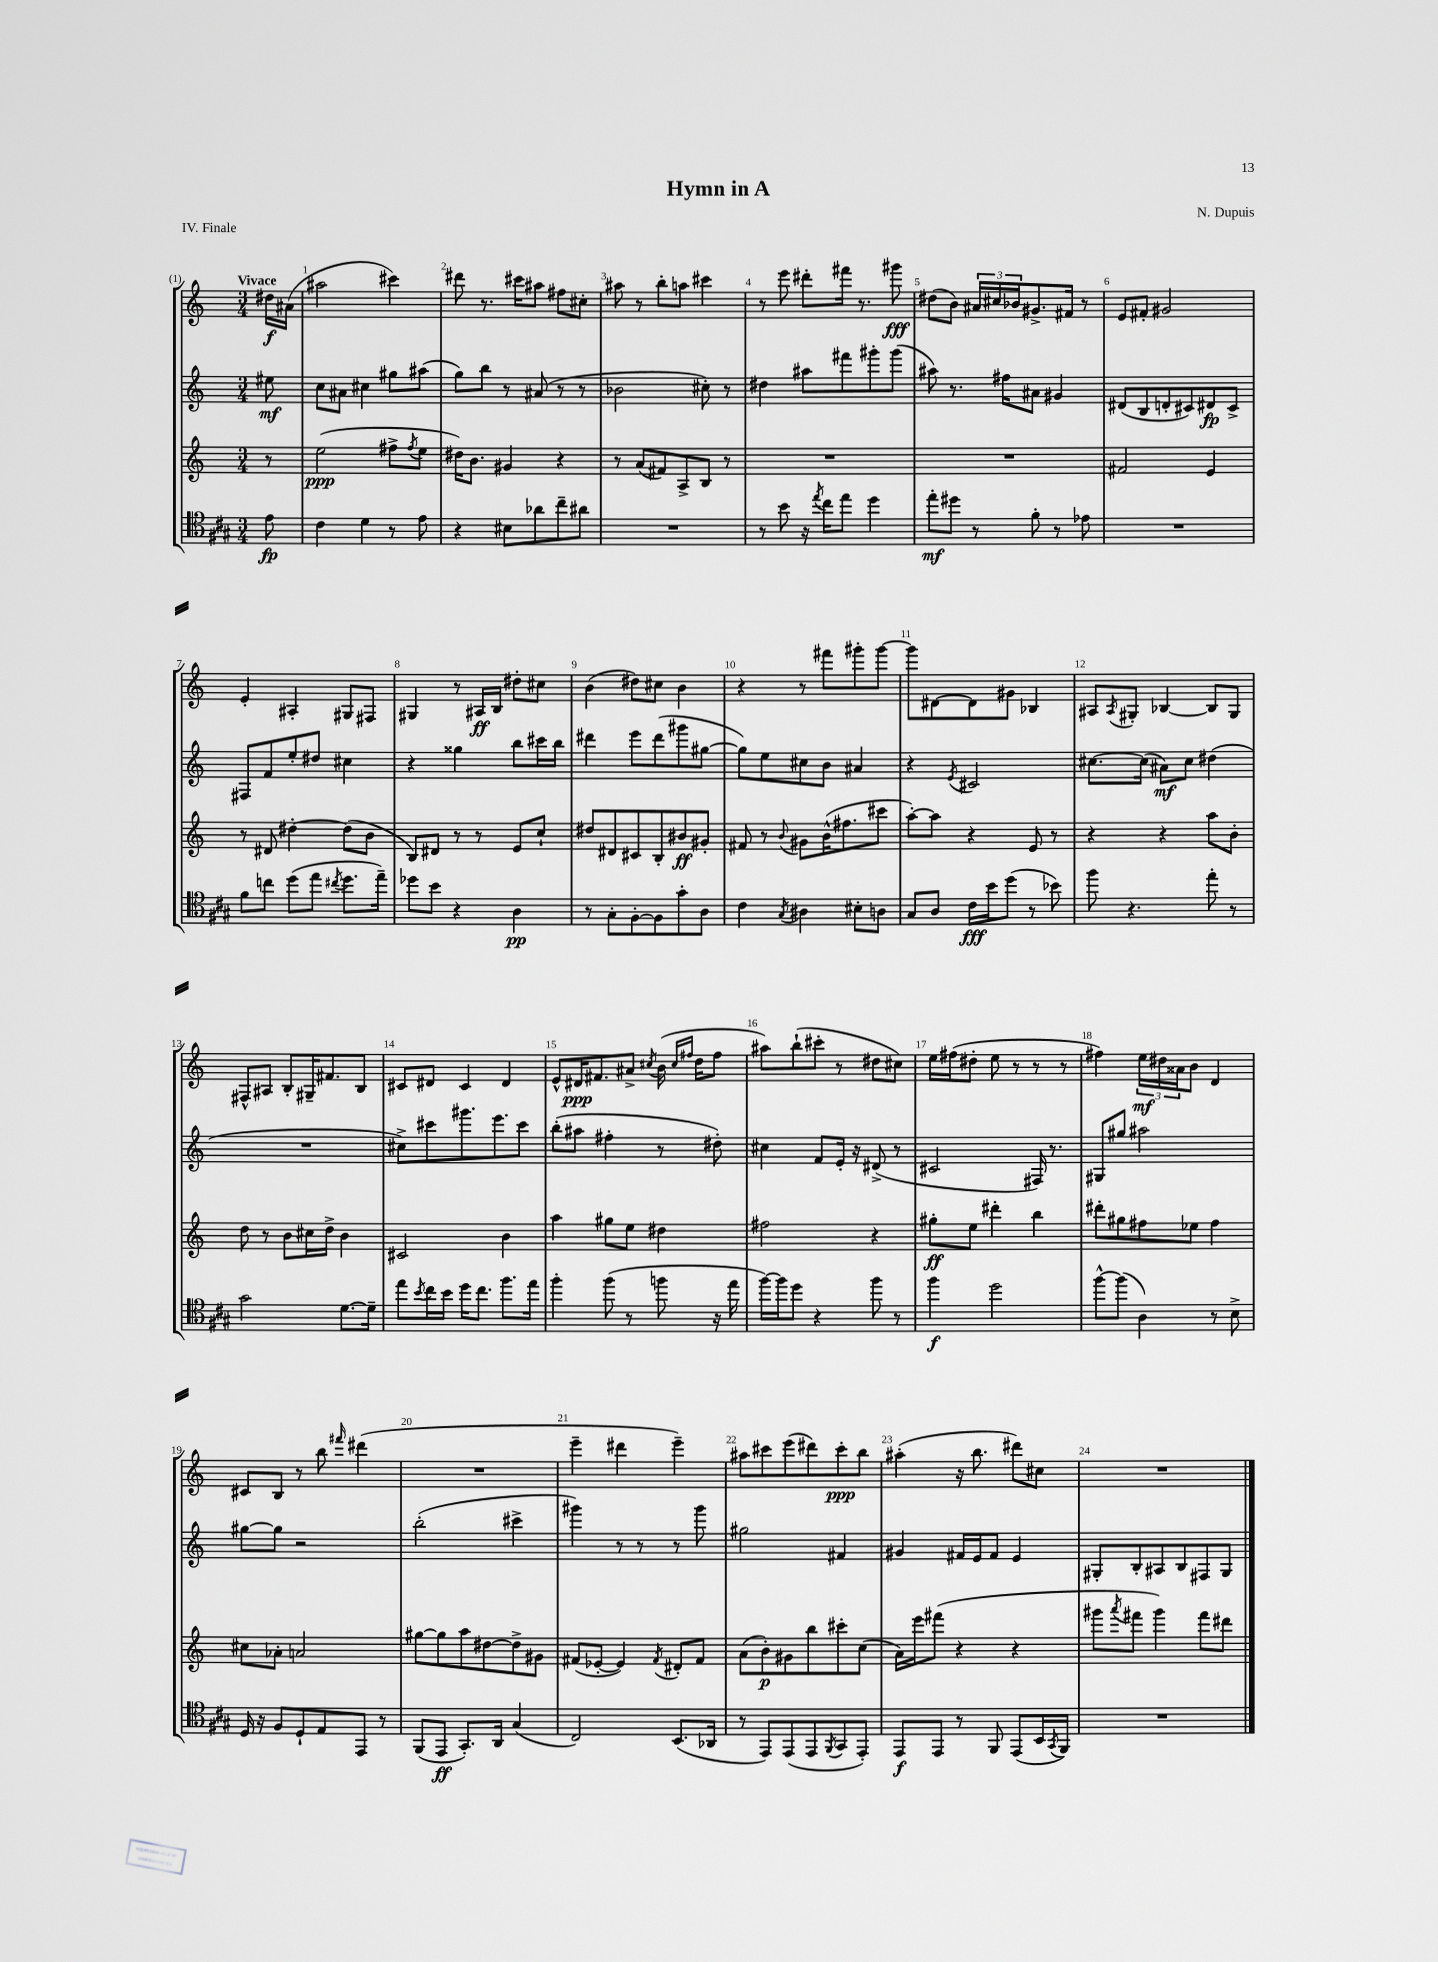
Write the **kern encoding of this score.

**kern	**dynam	**kern	**dynam	**kern	**dynam	**kern	**dynam
*part4	*part4	*part3	*part3	*part2	*part2	*part1	*part1
*staff4	*staff4	*staff3	*staff3	*staff2	*staff2	*staff1	*staff1
*clefC4	*	*clefG2	*	*clefG2	*	*clefG2	*
*k[f#c#g#]	*	*k[]	*	*k[]	*	*k[]	*
*M3/4	*	*M3/4	*	*M3/4	*	*M3/4	*
=	=	=	=	=	=	=	=
!	!	!	!	!	!	!LO:TX:a:B:t=Vivace	!
8e\	fp	8r	.	8ee#X\	mf	16dd#X\LL	f
.	.	.	.	.	.	(16a#X\JJ	.
=1	=1	=1	=1	=1	=1	=1	=1
4c#\	.	(2ee\	ppp	8cc\L	.	2aa#X\	.
.	.	.	.	8a#X\J	.	.	.
4d\	.	.	.	4cc#X\	.	.	.
8r	.	8ff#X^\L	.	8gg#X\L	.	4ccc#X\)	.
.	.	8qff#/	.	.	.	.	.
8e\	.	8ee\J	.	(8aa#X\J	.	.	.
=2	=2	=2	=2	=2	=2	=2	=2
4r	.	16dd#X\KL)	.	8gg\L)	.	8ddd#X\	.
.	.	8.b\J	.	.	.	.	.
.	.	.	.	8bb\J	.	8.r	.
8B#X\L	.	4g#X/	.	8r	.	.	.
.	.	.	.	.	.	16ccc#X\KL	.
8a-X\	.	.	.	(8a#X/	.	8aa#X\J	.
8cc#~\	.	4r	.	8r	.	8ff#X\L	.
8a#X\J	.	.	.	8r	.	8cc#X'\J	.
=3	=3	=3	=3	=3	=3	=3	=3
2.r	.	8r	.	2b-X\	.	8aa#X\	.
.	.	(8a/L	.	.	.	8r	.
.	.	8f#X/)	.	.	.	8bb'\L	.
.	.	8A^/	.	.	.	8aan\J	.
.	.	8B/J	.	8cc#X'\)	.	4ccc#X\	.
.	.	8r	.	8r	.	.	.
=4	=4	=4	=4	=4	=4	=4	=4
8r	.	2.r	.	4dd#X\	.	8r	.
8b\	.	.	.	.	.	8eee\	.
16r	.	.	.	8aa#X\L	.	8ddd#X'\L	.
8qee/	.	.	.	.	.	.	.
16cc#\KL	.	.	.	.	.	.	.
8ee\J	.	.	.	8fff#X\	.	16fff#X\Jk	.
.	.	.	.	.	.	8.r	.
4dd\	.	.	.	8ggg#X'\	.	.	.
.	.	.	.	(8ggg#\J	.	8ggg#X\	fff
=5	=5	=5	=5	=5	=5	=5	=5
8ee'\L	mf	2.r	.	8aa#X\)	.	(8dd#X\L	.
8dd#X\J	.	.	.	8.r	.	8b\J)	.
8r	.	.	.	.	.	24a#X/LL	.
.	.	.	.	.	.	24cc#X/	.
.	.	.	.	16ff#X\KL	.	.	.
.	.	.	.	.	.	24b-X/J	.
8f#'\	.	.	.	8a#X\J	.	8.g#X^/	.
8r	.	.	.	4g#X/	.	.	.
.	.	.	.	.	.	16f#X/Jk	.
8e-X\	.	.	.	.	.	8r	.
=6	=6	=6	=6	=6	=6	=6	=6
2.r	.	2f#X/	.	(8d#X/L	.	8e/L	.
.	.	.	.	8B/	.	8f#X'/J	.
.	.	.	.	8dn'/	.	2g#X/	.
.	.	.	.	8c#X/)	.	.	.
.	.	4e/	.	8d#X/	fp	.	.
.	.	.	.	8c#^/J	.	.	.
!!LO:LB:g=z
=7	=7	=7	=7	=7	=7	=7	=7
8f#\L	.	8r	.	8F#X/L	.	4e'/	.
8ccn\J	.	8d#X/	.	8f/	.	.	.
(8dd\L	.	[4dd#X'\	.	8ee'/	.	4A#X'/	.
8ee\J	.	.	.	8dd#X/J	.	.	.
8qcc#X/	.	.	.	.	.	.	.
8.dd\L	.	(8dd#\L]	.	4cc#X\	.	8G#X/L	.
.	.	8b\J	.	.	.	8F#X/J	.
16ee~\Jk)	.	.	.	.	.	.	.
=8	=8	=8	=8	=8	=8	=8	=8
8dd-X\L	.	8B/L)	.	4r	.	4G#X/	.
8b\J	.	8d#X/J	.	.	.	.	.
4r	.	8r	.	4gg##X\	.	8r	.
.	.	8r	.	.	.	16A#X/LL	ff
.	.	.	.	.	.	16B/JJ	.
4A\	pp	8e/L	.	8bb\L	.	8dd#X'\L	.
.	.	8cc`/J	.	16ccc#X\L	.	8cc#X\J	.
.	.	.	.	16bb\JJ	.	.	.
=9	=9	=9	=9	=9	=9	=9	=9
8r	.	8dd#X/L	.	4ddd#X\	.	(4b\	.
8G#'\L	.	8d#X/	.	.	.	.	.
[8F#'\	.	8c#X/	.	8eee\L	.	8dd#X\L)	.
8F#\]	.	8B'/	.	(8ddd#\	.	8cc#X\J	.
8g#'\	.	8b#X/	ff	8ggg#X\	.	4b\	.
8A\J	.	8g#X'/J	.	[8gg#X\J	.	.	.
=10	=10	=10	=10	=10	=10	=10	=10
4c#\	.	8f#X/	.	8gg#\L])	.	4r	.
.	.	8r	.	8ee\	.	.	.
8qG#/	.	8qqb/	.	.	.	.	.
4A#X\	.	8g#X\L	.	8cc#X\	.	8r	.
.	.	(16b^^\K	.	8b\J	.	8fff#X\L	.
.	.	8.ff#X\	.	.	.	.	.
8B#X'\L	.	.	.	4a#X/	.	8ggg#X'\	.
8An\J	.	8ccc#X\J	.	.	.	[8ggg#\J	.
=11	=11	=11	=11	=11	=11	=11	=11
8G#/L	.	[8aa'\L)	.	4r	.	8ggg#\L]	.
8A/J	.	8aa\J]	.	.	.	[8d#X\	.
.	.	.	.	8qe/	.	.	.
16c#\LL	fff	4r	.	2c#X/	.	8d#\]	.
16b\J	.	.	.	.	.	.	.
(8dd\J	.	.	.	.	.	8g#X\J	.
8r	.	8e/	.	.	.	4B-X/	.
8b-X\)	.	8r	.	.	.	.	.
=12	=12	=12	=12	=12	=12	=12	=12
8ff#\	.	4r	.	[8.cc#X\L	.	8A#X/L	.
.	.	.	.	.	.	8qA#/	.
4.r	.	.	.	.	.	8G#X'/J	.
.	.	.	.	(16cc#\Jk]	.	.	.
.	.	4r	.	8a#X\L)	mf	[4B-X/	.
.	.	.	.	8cc#\J	.	.	.
8ee'\	.	8aa\L	.	(4dd#X\	.	8B-/L]	.
8r	.	8b'\J	.	.	.	8G#/J	.
!!LO:LB:g=z
=13	=13	=13	=13	=13	=13	=13	=13
2g#\	.	8dd\	.	2.r	.	8F#X^^/L	.
.	.	8r	.	.	.	8A#X/J	.
.	.	8b\L	.	.	.	8B'/L	.
.	.	16cc#X\L	.	.	.	16G#X~/K	.
.	.	16dd^\JJ	.	.	.	8.f#X/	.
[8.d\L	.	4b\	.	.	.	.	.
.	.	.	.	.	.	8B/J	.
16d~\Jk]	.	.	.	.	.	.	.
=14	=14	=14	=14	=14	=14	=14	=14
8ee\L	.	2c#X/	.	8cc#X^\L)	.	8c#X/L	.
8qb/	.	.	.	.	.	.	.
16cc#\L	.	.	.	8ccc#X\	.	8d#X/J	.
16b\JJ	.	.	.	.	.	.	.
16dd\KL	.	.	.	8.ggg#X\	.	4c#/	.
8.cc#\J	.	.	.	.	.	.	.
.	.	.	.	8.eee\	.	.	.
8.ff#\L	.	4b\	.	.	.	4d#/	.
.	.	.	.	8ccc#\J	.	.	.
16ee\Jk	.	.	.	.	.	.	.
=15	=15	=15	=15	=15	=15	=15	=15
4ff#'\	.	4aa\	.	(8bb'\L	.	8e^^/L	.
.	.	.	.	8aa#X\J	.	16d#X/K	ppp
.	.	.	.	.	.	8.f#X/	.
(8ff#\	.	8gg#X\L	.	4ff#X'\	.	.	.
8r	.	8ee\J	.	.	.	8a#X^/J	.
.	.	.	.	.	.	8qcc#X/	.
8ffn\	.	4dd#X\	.	8r	.	(16b\	.
.	.	.	.	.	.	16qqcc#/LL	.
.	.	.	.	.	.	16qqff#X/JJ	.
.	.	.	.	.	.	16dd\KL	.
16r	.	.	.	8dd#X'\)	.	8ff#\J	.
16ee\	.	.	.	.	.	.	.
=16	=16	=16	=16	=16	=16	=16	=16
[16ff#\LL)	.	2ff#X\	.	4cc#X\	.	8aa#X\L)	.
16ff#\J]	.	.	.	.	.	.	.
8dd\J	.	.	.	.	.	(8bb`\	.
4r	.	.	.	8f/L	.	8ccc#X'\J	.
.	.	.	.	16e'/Jk	.	8r	.
.	.	.	.	16r	.	.	.
8ff#\	.	4r	.	(8d#X^/	.	8dd#X\L	.
8r	.	.	.	8r	.	8cc#X\J)	.
=17	=17	=17	=17	=17	=17	=17	=17
4ff#\	f	8gg#X'\L	ff	2c#X/	.	16ee\LL	.
.	.	.	.	.	.	(16ff#X\J	.
.	.	8ee\J	.	.	.	8dd#X'\J	.
2dd\	.	4ddd#X'\	.	.	.	8ee\	.
.	.	.	.	.	.	8r	.
.	.	4bb\	.	16F#X/)	.	8r	.
.	.	.	.	8.r	.	.	.
.	.	.	.	.	.	8r	.
=18	=18	=18	=18	=18	=18	=18	=18
[8ff#^^\L	.	8ddd#X'\L	.	8G#X/L	.	4ff#X\)	.
(8ff#\J]	.	8gg#X\	.	8gg#X/J	.	.	.
4A\)	.	8ff#X\	.	2aa#X\	.	24ee\LL	mf
.	.	.	.	.	.	24dd#X\	.
.	.	.	.	.	.	24a##X\J	.
.	.	8ee-X\J	.	.	.	8b\J	.
8r	.	4ff#\	.	.	.	4d/	.
8B^\	.	.	.	.	.	.	.
!!LO:LB:g=z
=19	=19	=19	=19	=19	=19	=19	=19
16D/	.	8cc#X\L	.	[8gg#X\L	.	8c#X/L	.
16r	.	.	.	.	.	.	.
8F#/L	.	8a-X'\J	.	8gg#\J]	.	8B/J	.
8D`/	.	2an/	.	2r	.	8r	.
8E/	.	.	.	.	.	8bb\	.
.	.	.	.	.	.	16qqfff#X/	.
8EE/J	.	.	.	.	.	(4ddd#X\	.
8r	.	.	.	.	.	.	.
=20	=20	=20	=20	=20	=20	=20	=20
(8FF#/L	.	[8gg#X\L	.	(2bb'\	.	2.r	.
8EE/J	ff	8gg#\]	.	.	.	.	.
8.GG#'/L)	.	8aa\	.	.	.	.	.
.	.	[8dd#X\	.	.	.	.	.
16AA/Jk	.	.	.	.	.	.	.
(4G#/	.	8dd#^\]	.	4ccc#X^\	.	.	.
.	.	8g#X\J	.	.	.	.	.
=21	=21	=21	=21	=21	=21	=21	=21
2C#/)	.	(8f#X/L	.	4ggg#X\)	.	4eee~\	.
.	.	[8e-X'/J	.	.	.	.	.
.	.	4e-/])	.	8r	.	4ddd#X\	.
.	.	.	.	8r	.	.	.
.	.	8qf#/	.	.	.	.	.
(8.BB/L	.	8d#X'/L	.	8r	.	4eee~\)	.
.	.	8f#/J	.	8ggg#\	.	.	.
16AA-X/Jk	.	.	.	.	.	.	.
=22	=22	=22	=22	=22	=22	=22	=22
8r	.	(8a\L	.	2gg#X\	.	8aa#X\L	.
8EE/L)	.	8b'\)	p	.	.	8ccc#X\	.
(8EE/	.	8g#X\	.	.	.	(8eee\	.
8EE/	.	8bb\	.	.	.	8ddd#X\)	.
8qFF#/	.	.	.	.	.	.	.
8GG#/	.	8ccc#X'\	.	4f#X/	.	8ccc#'\	ppp
8EE'/J)	.	(8cc\J	.	.	.	8bb\J	.
=23	=23	=23	=23	=23	=23	=23	=23
8EE/L	f	16a\LL)	.	4g#X/	.	(4aa#X'\	.
.	.	16eee\J	.	.	.	.	.
8EE/J	.	(8fff#X\J	.	.	.	.	.
8r	.	4r	.	16f#X/LL	.	16r	.
.	.	.	.	16e/J	.	8.bb\	.
8FF#/	.	.	.	8f#/J	.	.	.
(8EE/L	.	4r	.	4e/	.	8ddd#X\L)	.
16BB/L	.	.	.	.	.	8cc#X\J	.
8qGG#/	.	.	.	.	.	.	.
16FF#/JJ)	.	.	.	.	.	.	.
=24	=24	=24	=24	=24	=24	=24	=24
2.r	.	8ggg#X\L	.	8G#X'/L	.	2.r	.
.	.	8qaaa/	.	.	.	.	.
.	.	8fff#X\J	.	8B'/	.	.	.
.	.	4ggg#\)	.	8A#X/	.	.	.
.	.	.	.	8B/	.	.	.
.	.	8fff#\L	.	8F#X/	.	.	.
.	.	8ddd#X\J	.	8G#/J	.	.	.
==	==	==	==	==	==	==	==
*-	*-	*-	*-	*-	*-	*-	*-
